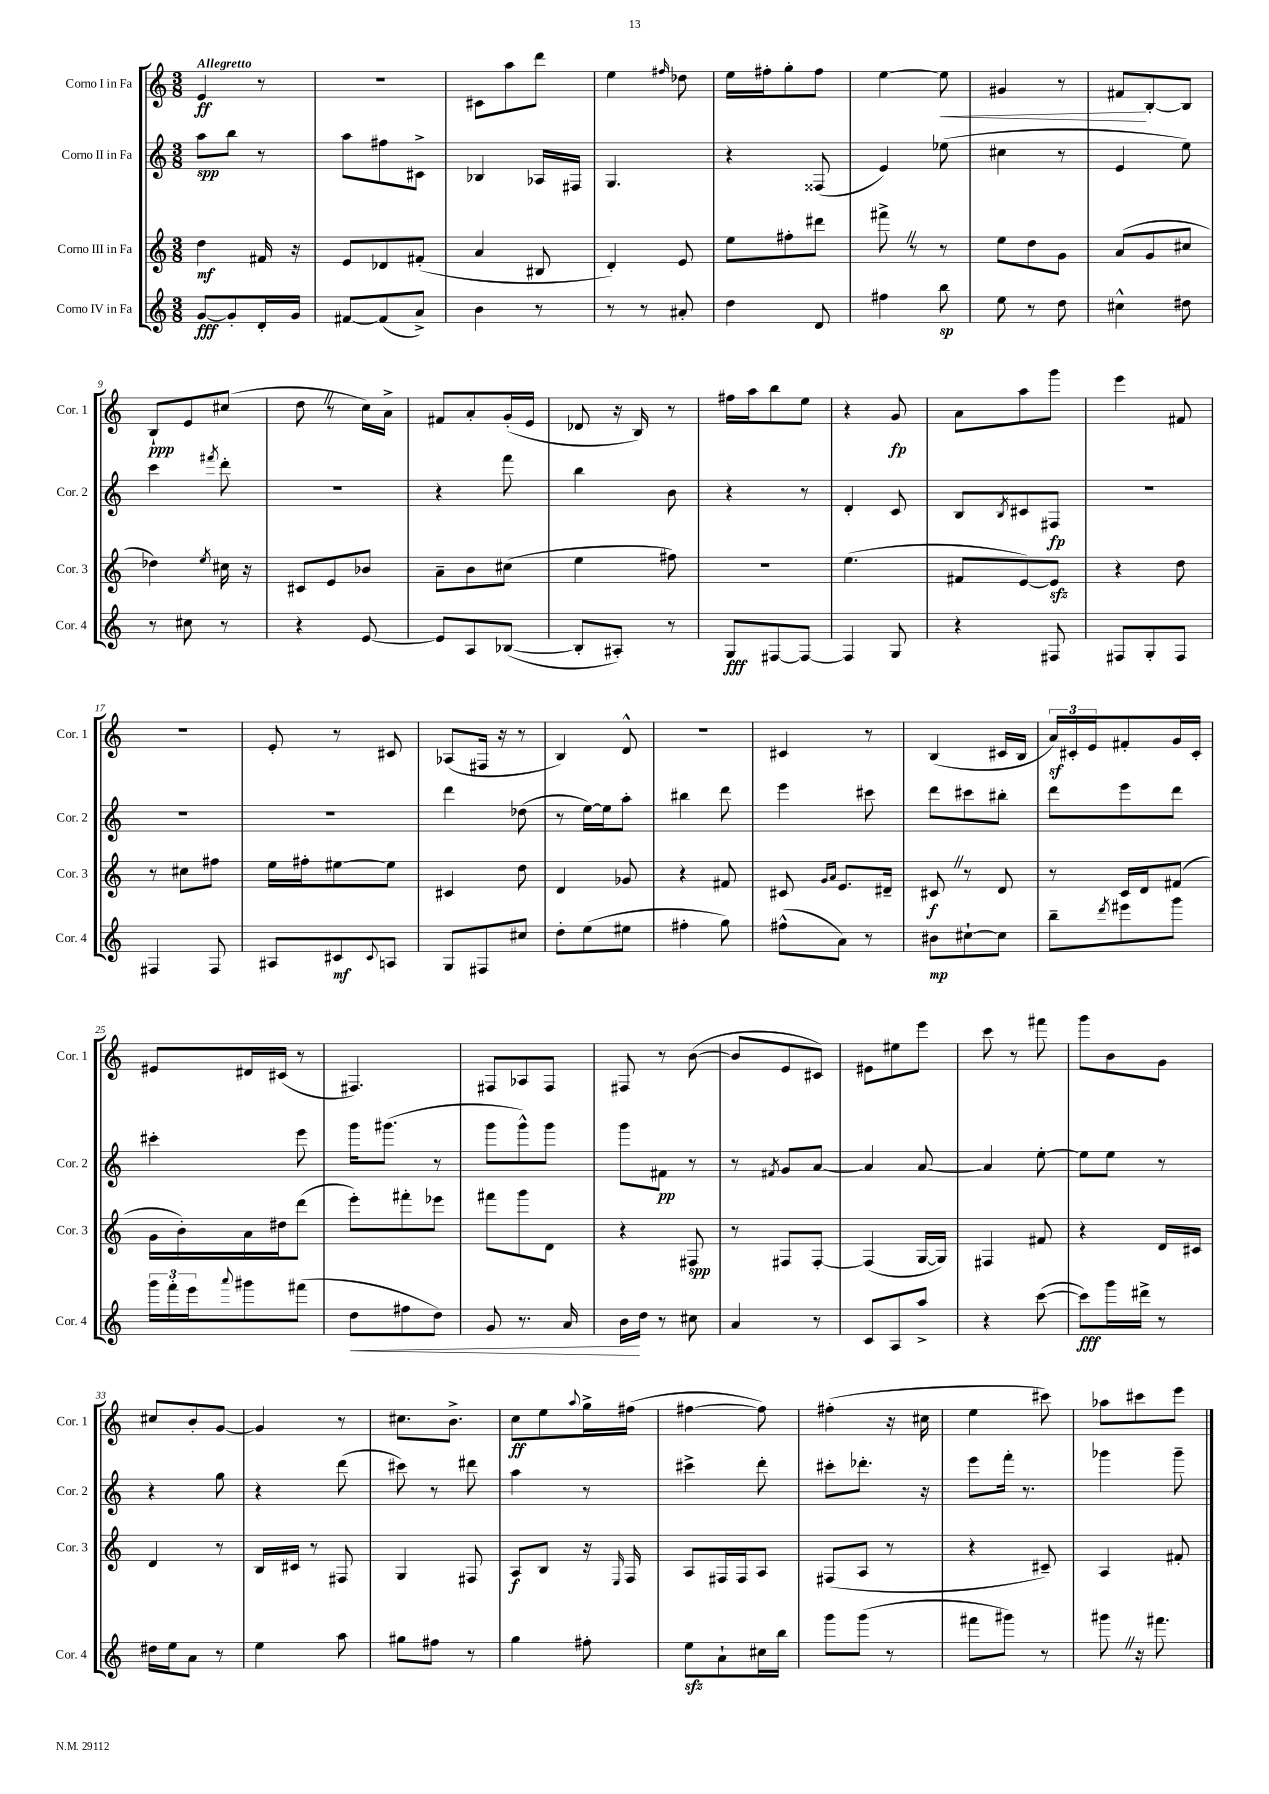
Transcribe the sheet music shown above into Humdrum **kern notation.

**kern	**kern	**kern	**kern
*staff4	*staff3	*staff2	*staff1
*clefG2	*clefG2	*clefG2	*clefG2
*k[]	*k[]	*k[]	*k[]
*M3/8	*M3/8	*M3/8	*M3/8
[8g/L	4dd\	8aa\L	4e/
8g'/]	.	8bb\J	.
16d'/L	16f#/	8r	8r
16g/JJ	16r	.	.
=	=	=	=
[8f#/L	8e/L	8aa\L	4.r
(8f#/]	8d-/	8ff#\	.
8a^/J)	(8f#'/J	8c#^\J	.
=	=	=	=
4b\	4a/	4B-/	8c#\L
.	.	.	8aa\
8r	8B#/	16A-/LL	8ddd\J
.	.	16F#/JJ	.
=	=	=	=
8r	4d'/)	4.G/	4ee\
8r	.	.	.
.	.	.	16qqff#/
8a#'/	8e/	.	8dd-\
=	=	=	=
4dd\	8ee\L	4r	16ee\LL
.	.	.	16ff#'\J
.	8ff#'\	.	8gg'\
8d/	8ddd#\J	(8F##/	8ff#\J
=	=	=	=
4ff#\	8fff#^\	4e/)	[4ee\
.	8r	.	.
8bb\	8r	(8ee-\	8ee\]
=	=	=	=
8ee\	8ee\L	4cc#\	4g#/
8r	8dd\	.	.
8dd\	8g\J	8r	8r
=	=	=	=
4cc#^^\	(8a/L	4e/	8f#/L
.	8g/	.	[8B'/
8dd#\	8cc#/J	8ee\)	8B/]J
=	=	=	=
8r	4dd-\)	4ccc\	8B`/L
8cc#\	.	.	8e/
.	8qee/	8qfff#/	.
8r	16cc#\	8ddd'\	(8cc#/J
.	16r	.	.
=	=	=	=
4r	8c#/L	4.r	8dd\
.	8e/	.	8r
[8e/	8b-/J	.	16cc\LL)
.	.	.	16a^\JJ
=	=	=	=
8e/]L	8a~\L	4r	8f#/L
8A/	8b\	.	8a'/
([8B-/J	(8cc#\J	8fff\	(16g'/L
.	.	.	16e/JJ
=	=	=	=
8B-'/]L	4ee\	4bb\	8d-/
8A#'/J)	.	.	16r
.	.	.	16B/)
8r	8ff#\)	8b\	8r
=	=	=	=
8G/L	4.r	4r	16ff#\LL
.	.	.	16aa\J
[8F#/	.	.	8bb\
8F#/_J	.	8r	8ee\J
=	=	=	=
4F#/]	(4.ee\	4d'/	4r
8G/	.	8c/	8g/
=	=	=	=
4r	8f#/L	8B/L	8a\L
.	.	8qB/	.
.	[8e/)	8c#/	8aa\
8F#/	8e/]J	8F#/J	8ggg\J
=	=	=	=
8F#/L	4r	4.r	4eee\
8G'/	.	.	.
8F#/J	8dd\	.	8f#/
=	=	=	=
4F#/	8r	4.r	4.r
.	8cc#\L	.	.
8F#/	8ff#\J	.	.
=	=	=	=
8A#/L	16ee\LL	4.r	8e'/
.	16ff#'\J	.	.
8c#/	[8ee#\	.	8r
8qqc#/	.	.	.
8A/J	8ee#\]J	.	8c#/
=	=	=	=
8G/L	4c#/	4ddd\	(8A-/L
8F#/	.	.	16F#/Jk
.	.	.	16r
8cc#/J	8dd\	(8dd-\	8r
=	=	=	=
8dd'\L	4d/	8r	4B/)
(8ee\	.	[16ee\LL)	.
.	.	16ee\]J	.
8ee#\J	8g-/	8aa'\J	8d^^/
=	=	=	=
4ff#'\	4r	4bb#\	4.r
8gg\)	8f#/	8ddd\	.
=	=	=	=
(8ff#^^\L	8c#/	4eee\	4c#/
.	16qqg/LL	.	.
.	16qqa/JJ	.	.
8a\J)	8.e/L	.	.
8r	.	8ccc#\	8r
.	16d#~/Jk	.	.
=	=	=	=
8b#\L	8c#/	8ddd\L	(4B/
[8cc#`\	8r	8ccc#\	.
8cc#\]J	8d/	8bb#'\J	16c#/LL
.	.	.	16B/JJ
=	=	=	=
8bb~\L	8r	8ddd\L	24a/LL)
.	.	.	24c#'/
.	.	.	24e/J
8qddd/	.	.	.
8eee#\	16c/LL	8eee\	8f#'/
.	16d/J	.	.
8ggg\J	(8f#/J	8ddd\J	16g/L
.	.	.	16c#'/JJ
=	=	=	=
24ggg\LL	16g\LL	4ccc#'\	8e#/L
24fff'\	.	.	.
.	16b'\)	.	.
24eee\J	.	.	.
8qqaaa/	.	.	.
8ggg#\	16a\	.	16d#/L
.	16dd#\J	.	(16c#/JJ
(8fff#\J	(8ddd\J	8eee\	8r
=	=	=	=
8dd\L	8eee'\L)	16ggg\LK	4.F#/)
.	.	(8.ggg#\J	.
8ff#\	8fff#'\	.	.
8dd\J)	8eee-\J	8r	.
=	=	=	=
8g/	8fff#\L	8ggg\L	8F#/L
8.r	8ggg\	8ggg^^\)	8A-/
.	8d\J	8ggg\J	8F#/J
16a/	.	.	.
=	=	=	=
16b\LL	4r	8ggg\L	8F#/
16dd\JJ	.	.	.
8r	.	8f#\J	8r
8cc#\	8F#/	8r	([8b\
=	=	=	=
4a/	8r	8r	8b/]L
.	.	8qf#/	.
.	8F#/L	8g/L	8e/
8r	[8F#'/J	[8a/J	8c#/J)
=	=	=	=
8c/L	(4F#/]	4a/]	8e#\L
8A/	.	.	8ee#\
8aa^/J	[16G/LL	[8a/	8eee\J
.	16G/]JJ)	.	.
=	=	=	=
4r	4F#/	4a/]	8ccc\
.	.	.	8r
([8ccc\	8f#/	[8ee'\	8fff#\
=	=	=	=
8ccc\]L)	4r	8ee\]L	8ggg\L
16ggg\L	.	8ee\J	8b\
16ddd#^\JJ	.	.	.
8r	16d/LL	8r	8g\J
.	16c#/JJ	.	.
=	=	=	=
16dd#\LL	4d/	4r	8cc#/L
16ee\J	.	.	.
8a\J	.	.	8b'/
8r	8r	8gg\	[8g/J
=	=	=	=
4ee\	16B/LL	4r	4g/]
.	16c#/JJ	.	.
.	8r	.	.
8aa\	8F#/	(8ddd\	8r
=	=	=	=
8gg#\L	4G/	8ccc#\)	8.cc#\L
8ff#\J	.	8r	.
.	.	.	8.b^\J
8r	8F#/	8ddd#\	.
=	=	=	=
4gg\	8A/L	4aa\	8cc\L
.	8B/J	.	8ee\
.	.	.	8qqaa/
8ff#'\	16r	8r	16gg^\L
.	16qqE/	.	.
.	16F/	.	(16ff#\JJ
=	=	=	=
8ee\L	8A/L	4ccc#^\	[4ff#\
8a`\	16F#/L	.	.
.	16F#/J	.	.
16cc#\L	8A/J	8ddd'\	8ff#\])
16bb\JJ	.	.	.
=	=	=	=
8ggg\L	(8F#/L	8ccc#'\L	(4ff#'\
(8ggg\J	8A/J	8.ddd-'\J	.
8r	8r	.	16r
.	.	16r	16cc#\
=	=	=	=
8fff#\L	4r	8eee\L	4ee\
8ggg#\J)	.	16fff'\Jk	.
.	.	8.r	.
8r	8c#~/)	.	8ccc#\)
=	=	=	=
8ggg#\	4A/	4ggg-\	8aa-\L
16r	.	.	8ccc#\
8.fff#\	.	.	.
.	8f#'/	8ggg-~\	8eee\J
==	==	==	==
*-	*-	*-	*-
